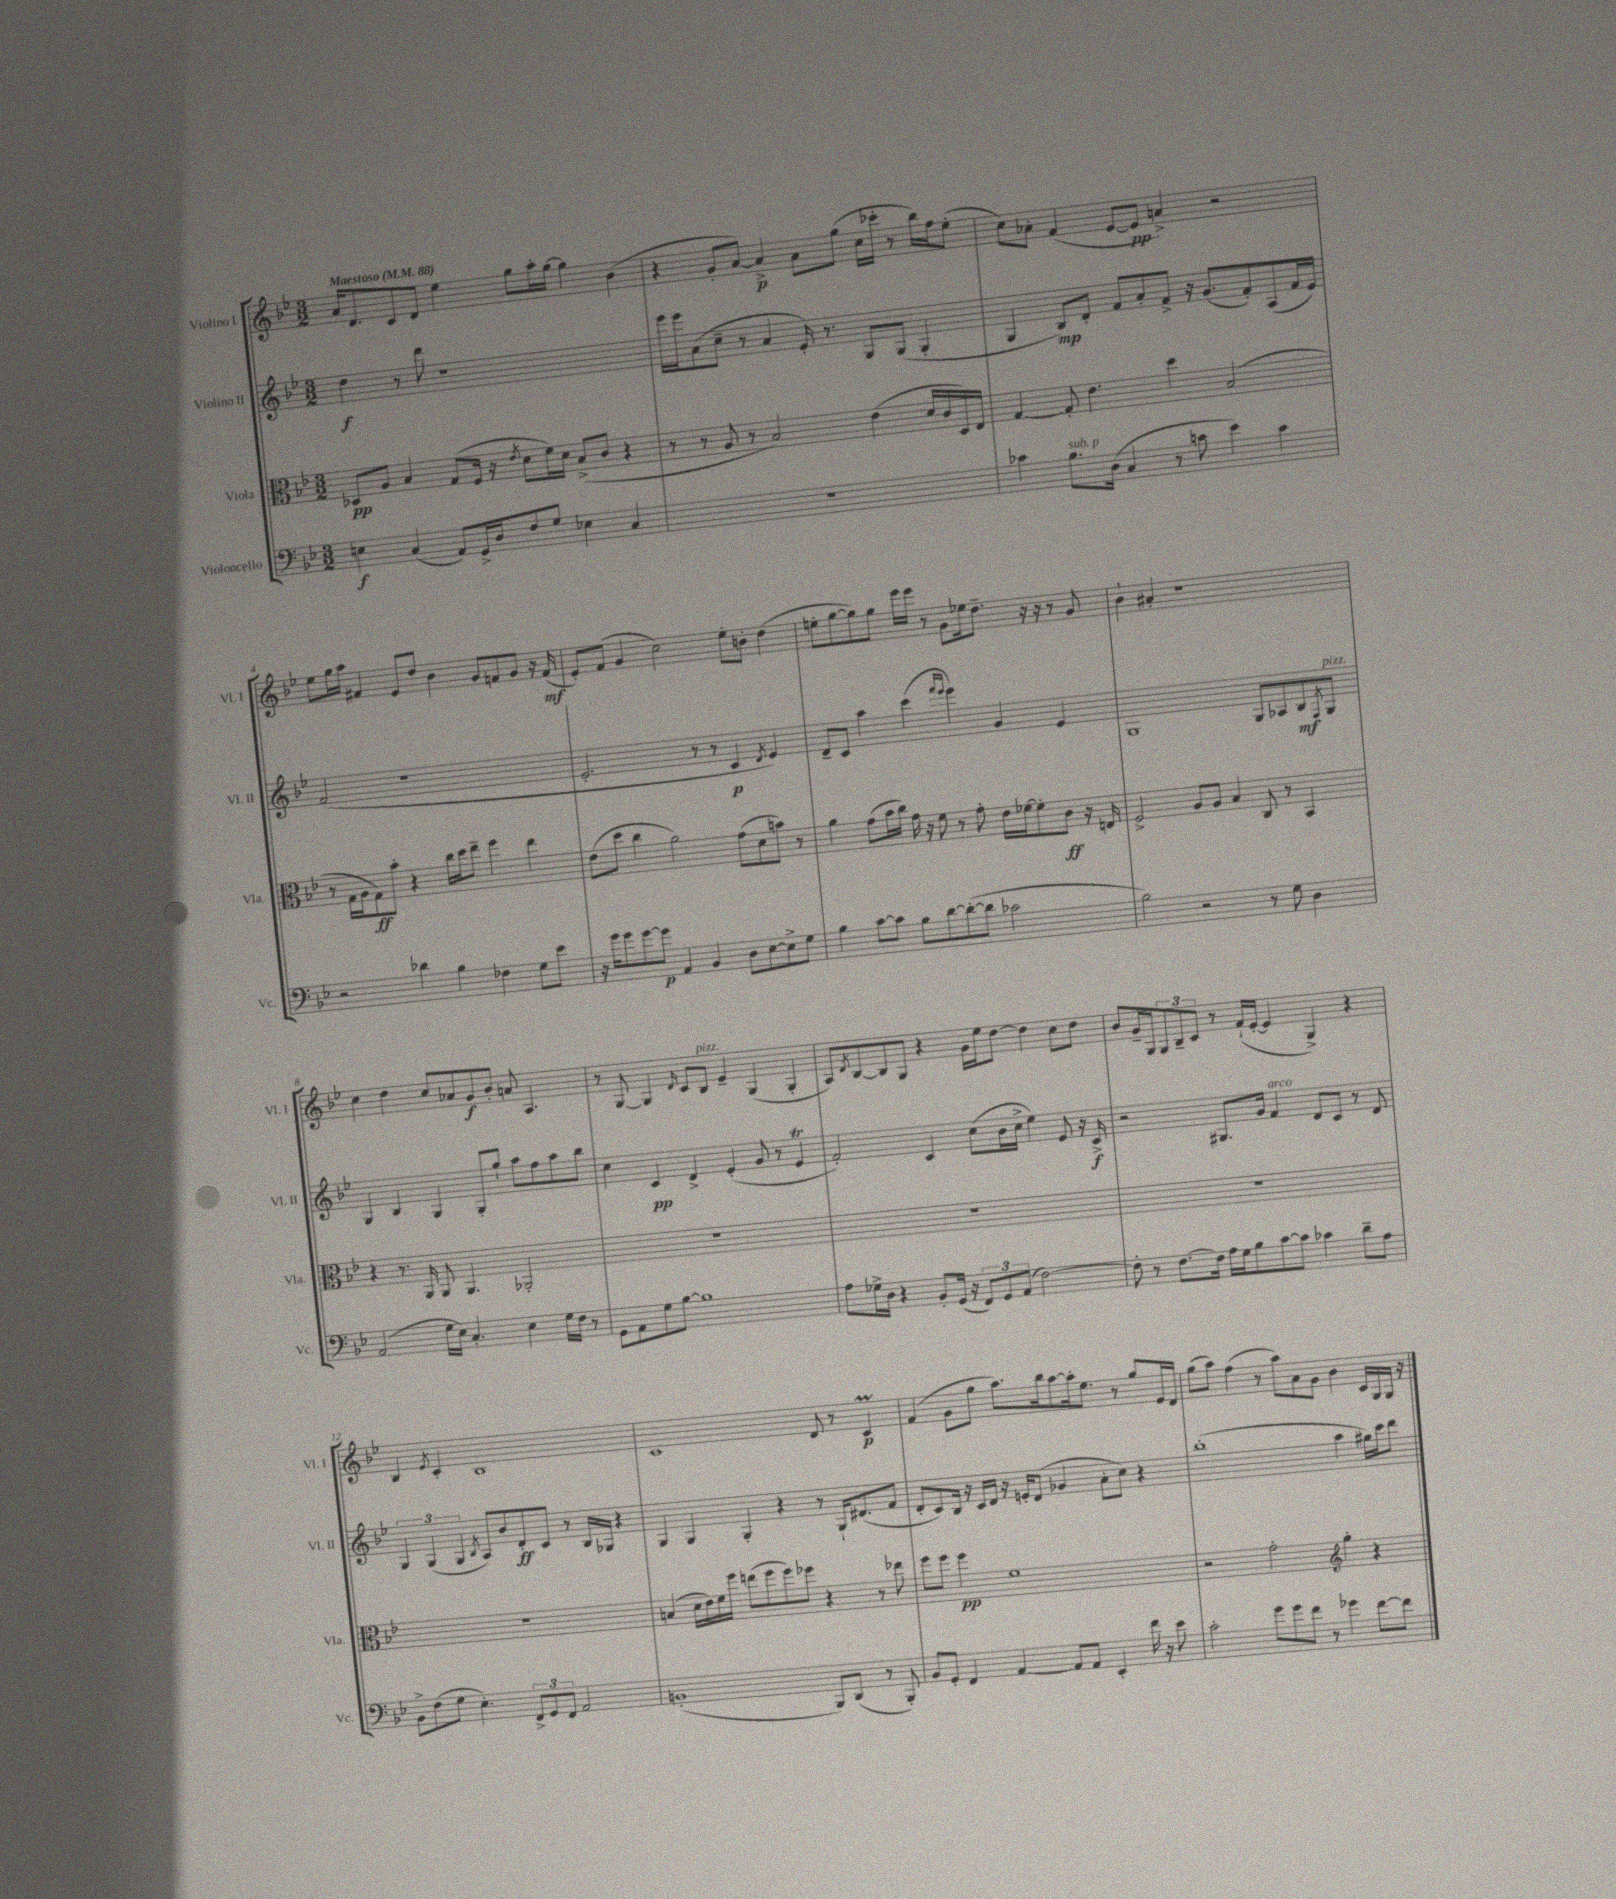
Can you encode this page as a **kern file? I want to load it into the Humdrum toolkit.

**kern	**kern	**kern	**kern
*staff4	*staff3	*staff2	*staff1
*clefF4	*clefC3	*clefG2	*clefG2
*k[b-e-]	*k[b-e-]	*k[b-e-]	*k[b-e-]
*M3/2	*M3/2	*M3/2	*M3/2
*MM88	*MM88	*MM88	*MM88
4E	8D-	4dd	16a
.	.	.	8.d
.	8A	.	.
(4C	4B-	8r	8c
.	.	8ddd	8d
8AA)	(8G	1r	4ee-
16GG^	16F	.	.
16D	16r	.	.
.	8qe-	.	.
8F	8d	.	8gg
8G	16f)	.	16aa'
.	16d	.	[16gg
4E-	(8B-^	.	4gg]
.	8c	.	.
4C	4r	.	(4b-
=	=	=	=
1.r	8r	16eee-	4r
.	.	16eee-	.
.	8r	(8a	.
.	8A	8cc~	8g'
.	8r	8r	[8a)
.	2B-)	4a	4a^]
.	.	16e-')	8a
.	.	8.r	.
.	.	.	(8gg
.	(4e-	8G	16cc
.	.	.	16ccc-'
.	.	(8G	8r
.	16d	4G'	16bb-)
.	16c	.	16ff
.	16D)	.	(8ee-'
.	16E-	.	.
=	=	=	=
4c-	[4G	4G	8cc)
.	.	.	8a-'
8.B-	8G']	8B-)	(4f
.	4.e-	8d'	.
(16D	.	.	.
4C	.	8f	[8e-
.	.	8a'	8e-]
8r	4dd	8f^	4a^)
8c	.	16r	.
.	.	(8.g	.
4e-)	(2B-	.	2r
.	.	8f')	.
4c	.	(8A	.
.	.	16f	.
.	.	16e-)	.
=	=	=	=
2r	8r	(2f	8ee-
.	16G	.	16gg
.	16A	.	16aa
.	8G)	.	4f#
.	8b-'	.	.
4d-	4r	1r	8e-
.	.	.	8dd
4B-	16cc	.	4b-
.	16dd	.	.
.	8ee-~	.	.
4F-	4ff	.	8g
.	.	.	8f
8G	4ee-	.	8g
8e-	.	.	16r
.	.	.	(16f
=	=	=	=
16r	(8e-	2.e-'	8e-')
16g	.	.	.
8g	8dd	.	(8f
[8g	4cc	.	4g
8g]	.	.	.
4AA	2a)	.	2cc)
4BB-	.	8r	.
.	.	8r	.
8D	(8g	4c	8ee-'
[8E-	8d	.	8b'
.	.	8qd	.
8E-^]	8b)	4e-)	(4dd
8G	8r	.	.
=	=	=	=
4B-	4a	8d~	8ee'
.	.	8c	[8gg
[8c	(8g	4aa	8gg])
8c]	16b-	.	8gg
.	16cc)	.	.
8B-	16g	(4ccc	16eee-
.	16r	.	16eee-
[8d	8f	.	8r
.	.	16qqfff	.
.	.	16qqeee-	.
(8d'_	8r	4eee-)	8g
8d]	8g'	.	16ee-
.	.	.	8.dd~
2c-	16e-	4g	.
.	[16f-	.	.
.	8f-']	.	16r
.	.	.	16r
.	8c	4e-	8r
.	16r	.	8g
.	16E	.	.
=	=	=	=
2B-)	2F^	1G	4b-`
.	.	.	4a#'
2r	8A	.	1r
.	8A	.	.
.	4B-	.	.
8r	8C	8G	.
8G	8r	8A-	.
4D	4BB-	8B-	.
.	.	8qF	.
.	.	8G	.
=	=	=	=
(2AA	4r	4G	4cc
.	8.r	4B-	4dd
.	16AA	.	.
16G	8AA	4G	8cc
16E-)	.	.	.
4.C'	4.AA	.	8a-
.	.	8G'	8g
.	.	8gg`	8b-'
4E-	2AA-'	8aa	8a
.	.	8ff	4.A
16G	.	8aa	.
16F	.	.	.
8r	.	8bb-	.
=	=	=	=
8GG	1.r	4cc	8r
8AA	.	.	[8G
8G	.	4c	4G]
[8B-	.	.	.
.	.	.	16qqd
1B-]	.	4d^	8c
.	.	.	8B-
.	.	(4e-'	4e-~
.	.	8g	(4G
.	.	8r	.
.	.	4e-	4G'
=	=	=	=
8A	1.r	2f')	8A)
.	.	.	8qd
16G-^	.	.	[8B-
16D	.	.	.
4r	.	.	8B-]
.	.	.	8G
8BB-'	.	4c	4r
(16GG	.	.	.
16r	.	.	.
12FF)	.	(8cc	16g
.	.	.	16ee-
12GG	.	.	.
.	.	16b-	[8dd
(12AA	.	.	.
.	.	16cc^	.
[2F)	.	4ee-)	4dd]
.	.	8e-	8cc
.	.	16r	8dd
.	.	16c^	.
=	=	=	=
8F']	1.r	2r	8b-
8r	.	.	16g~
.	.	.	16G
[8.F	.	.	12G
.	.	.	12B-~
.	.	.	12c
16F]	.	.	.
16A	.	8.G#	8r
16G	.	.	.
8B-	.	.	(16f`
.	.	16g	[16e-'
[8c	.	4f	4e-]
8c]	.	.	.
4c-	.	8d	4G^)
.	.	8c	.
8d~	.	8r	4r
8A	.	8d	.
=	=	=	=
8BB-^	1.r	6G	4B-
(8F	.	.	.
.	.	(6G	.
.	.	.	8qe-
8G	.	.	4c'
.	.	6G	.
4.E-')	.	.	.
.	.	8qB-	.
.	.	8A)	1B-
.	.	8b-	.
12FF^	.	8d'	.
12GG	.	.	.
.	.	8c	.
12FF	.	.	.
2AA	.	8r	.
.	.	16B-	.
.	.	16G-	.
.	.	4r	.
=	=	=	=
(1BB'	(4B	4G	1c
.	16d	4G	.
.	16e-)	.	.
.	16f	.	.
.	16ff	.	.
.	(8ee	4G'	.
.	8ff	.	.
.	8ff)	4r	.
.	8ff-	.	.
8BBB-)	4r	8r	8d
(8DD	.	16G`	8r
.	.	(8.d#	.
8r	8r	.	4c
8BBB-')	8ee-	8f	.
=	=	=	=
8BB-	8ff	8d'	(4f
8GG'	8ff	8c)	.
4FF	4ff	16B-	8g
.	.	16r	.
.	.	16c	8gg
.	.	16d	.
[4AA	1f	16r	8.aa)
.	.	16e'	.
.	.	(8d	.
.	.	.	16bb-
8AA]	.	4g-	[8aa
8AA	.	.	16aa']
.	.	.	8.ee-
4EE-'	.	8a'	.
.	.	8cc)	8r
16f	.	4r	8gg
16r	.	.	.
8e-	.	.	16e-
.	.	.	16d
=	=	=	=
2c'	2r	(1bb-'	(8gg
.	.	.	8aa)
.	.	.	(4ff
8g	2g'	.	8r
8g	.	.	8aa)
8f	.	.	8a
8r	.	.	8g
*	*clefG2	*	*
4g-	4gg'	4aa	4b-
[8f	4r	16gg#)	16c
.	.	16ccc	16G
8f]	.	8ddd	16G
.	.	.	16r
==	==	==	==
*-	*-	*-	*-
